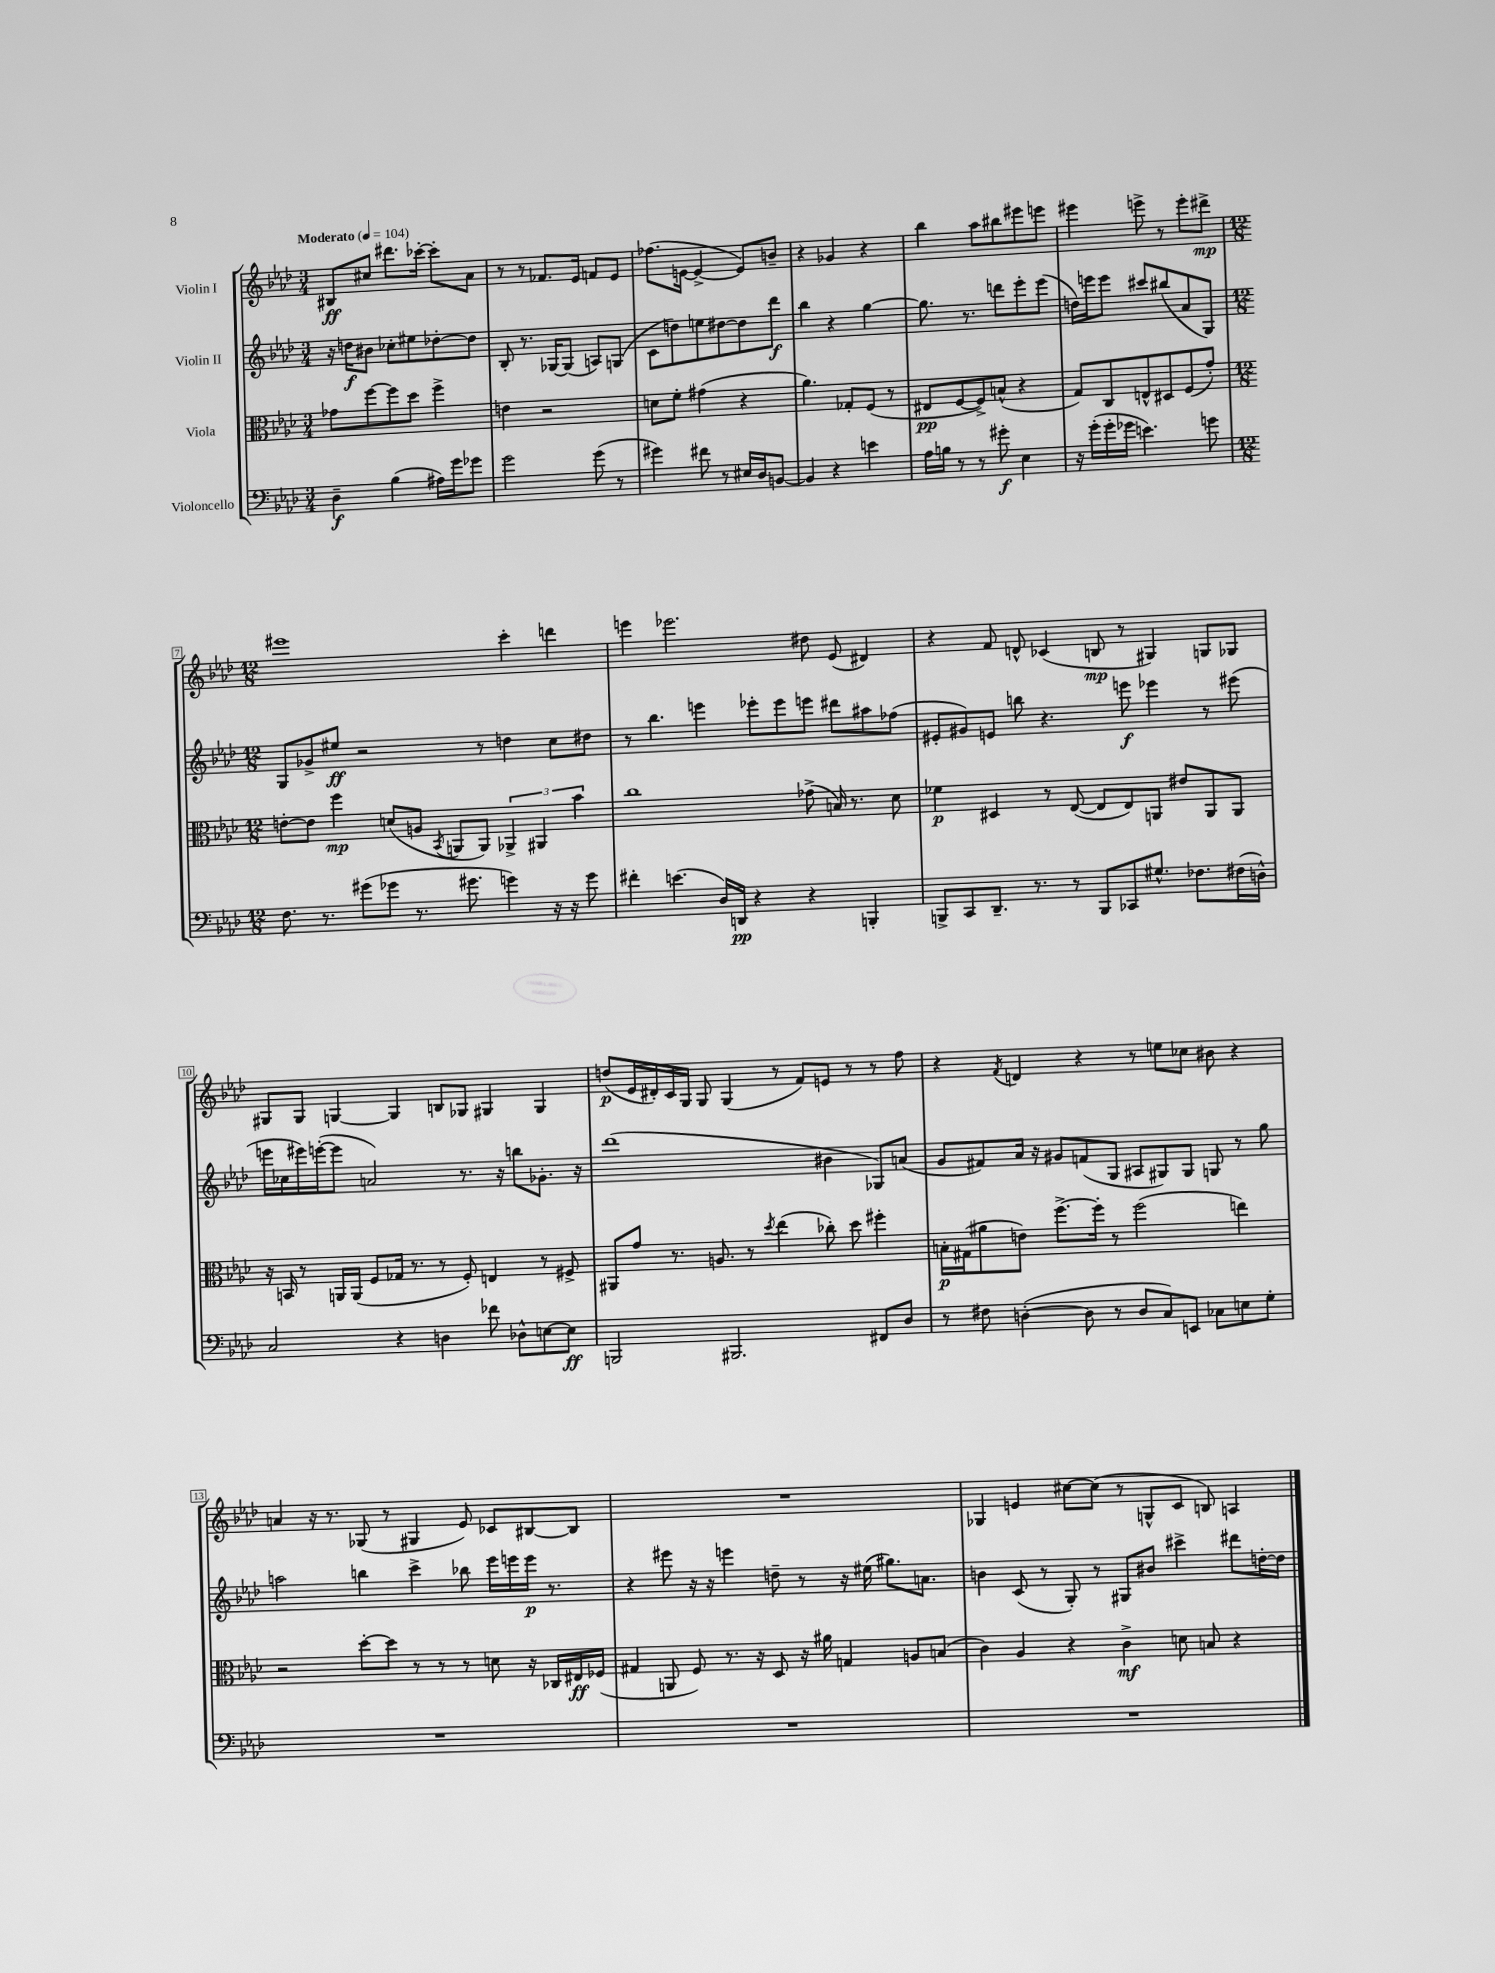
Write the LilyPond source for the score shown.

<<
\new StaffGroup <<
\new Staff = "s0" \with { instrumentName = "Violin I" } {
    \clef treble \key aes \major \numericTimeSignature \time 3/4 \tempo "Moderato" 4 = 104
    bis8\ff cis''8 dis'''8. ces'''16~-. ces'''8-. aes'8 |
    r8 r8 fes'8. ees'16 f'8 ees'8 |
    fes''8.( e'16~ e'4~-> e'8) b'8-- |
    r4 ges'4 r4 |
    bes''4 aes''8 bis''8 eis'''8 e'''8 |
    eis'''4 e'''8-> r8 e'''8-. dis'''8->\mp |
    \numericTimeSignature \time 12/8 eis'''1 c'''4-. d'''4 |
    e'''4 ees'''2. dis''8 ees'8( dis'4) |
    r4 f'8 d'8-^ ces'4( b8\mp r8 gis4) g8 ges8 |
    gis8 gis8 g4~ g4 b8 ges8 gis4 gis4 |
    d''8\p( ees'16 dis'16-.) c'16 g16 g8 g4( r8 f'8) e'8 r8 r8 f''8 |
    r4 \acciaccatura { f'8 } d'4 r4 r8 e''8 ces''8 bis'8 r4 |
    a'4 r16 r8. ges8( r8 gis4 ees'8) ces'8 bis8~ bis8 |
    R1. |
    ges4 e'4 cis''8~ cis''8( r8 g8-^ c'8 b8) a4 \bar "|." |
}
\new Staff = "s1" \with { instrumentName = "Violin II" } {
    \clef treble \key aes \major \numericTimeSignature \time 3/4
    r16 d''16\f bis'8 ces''8-. eis''8 des''8~-. des''8 |
    bes8-. r8. ges16~ ges8( a8) g8( |
    c'8 d''8) e''8 dis''8~ dis''8 des'''8\f |
    bes''4 r4 g''4~ |
    g''8. r8. d'''8 ees'''8-. ees'''8( |
    d''16) e'''16 e'''8 cis'''8 bis''8( aes'8 g8) |
    \numericTimeSignature \time 12/8 g8 ges'8-> eis''8\ff r2 r8 d''4 c''8 dis''8 |
    r8 bes''4. e'''4 ees'''8-. ees'''8 e'''8 dis'''8 ais''8 fes''8( |
    eis'8-. gis'8) e'8 b''8 r4. e'''8\f ees'''4 r8 eis'''8( |
    e'''16 ces''16 eis'''16) e'''16~-.( e'''8 a'2) r8. r16 b''8 ges'8.-. r16 |
    des'''1( bis'4 ges8) a'8( |
    g'8 fis'8) aes'16 r16 gis'8 f'8( g8 ais8 gis8) gis8 g8 r8 g''8 |
    a''2 b''4 c'''4-> bes''8 ees'''16 e'''16 e'''16\p r8. |
    r4 eis'''8 r16 r16 e'''4 d''8-- r8 r16 eis''16( gis''8.) a'8. |
    b'4 c'8( r8 g8-.) r8 gis8 bis'8 cis'''4-> dis'''8 d''16~-. d''16 \bar "|." |
}
\new Staff = "s2" \with { instrumentName = "Viola" } {
    \clef alto \key aes \major \numericTimeSignature \time 3/4
    ges'8 f''8~ f''8 des''8 f''4-> |
    e'4 r2 |
    d'8 f'8-. gis'4( r4 |
    aes'4.) ges8-. f8( r8 |
    eis8\pp f8~ f8->) b8-^( r4 |
    g8) c8 e8-^ dis8 f8( g'8-.) |
    \numericTimeSignature \time 12/8 e'8~-. e'8 f''4\mp d'8( a8 \acciaccatura { bes,8 } a,8 a,8) \tuplet 3/2 { aes,4-> ais,4 bes'4 } |
    c''1 ges'8->( b16) r8. des'8 |
    fes'4\p dis4 r8 ees8~( ees8 ees8) a,8 eis'8 a,8 a,8 |
    r16 b,16 r8 a,16 a,16( f8 ges16 r8. r8 f8-.) e4 r8 fis8-> |
    ais,8 g'8 r8. a8. r8 \acciaccatura { des''8 } ees''4( ces''8-.) des''8 fis''4-. |
    b16-.\p gis16( ais'8 e'8) f''8.~-> f''16-. r8 f''2( e''4) |
    r2 des''8~-. des''8 r8 r8 r8 d'8 r16 ces16 eis16\ff fes16( |
    gis4 a,8 f8) r8. r16 des8 r16 ais'16 g4 a8 b8( |
    c'4) aes4 r4 c'4->\mf d'8 b8 r4 \bar "|." |
}
\new Staff = "s3" \with { instrumentName = "Violoncello" } {
    \clef bass \key aes \major \numericTimeSignature \time 3/4
    des4--\f bes4( ais16) g'16 ges'8 |
    g'2 g'8( r8 |
    gis'4) fis'8 r8 eis16 des16 b,8~ |
    b,4 r4 e'4 |
    aes16 b16 r8 r8 gis'8-.\f ees4 |
    r16 g'16-.( g'16-. ges'16 e'4.) g'8 |
    \numericTimeSignature \time 12/8 f8. r8. gis'8( ges'8 r8. gis'8. g'4) r16 r16 g'8 |
    fis'4-. e'4.( des16) d,16\pp r4 r4 b,,4-. |
    b,,8-> c,8 des,8.-- r8. r8 b,,8 ces,8 gis8.-^ fes8. fis16( d16-^) |
    c2 r4 d4 fes'8 des8-^ e8~ e8\ff |
    b,,2 bis,,2. fis,8 des8 |
    r8 fis8 d4~-.( d8 r8 d8 c8) e,8 ces8 e8 g8-. |
    R1. |
    R1. |
    R1. \bar "|." |
}
>>
>>
\layout { \context { \Score \override BarNumber.stencil = #(make-stencil-boxer 0.1 0.3 ly:text-interface::print) } }
